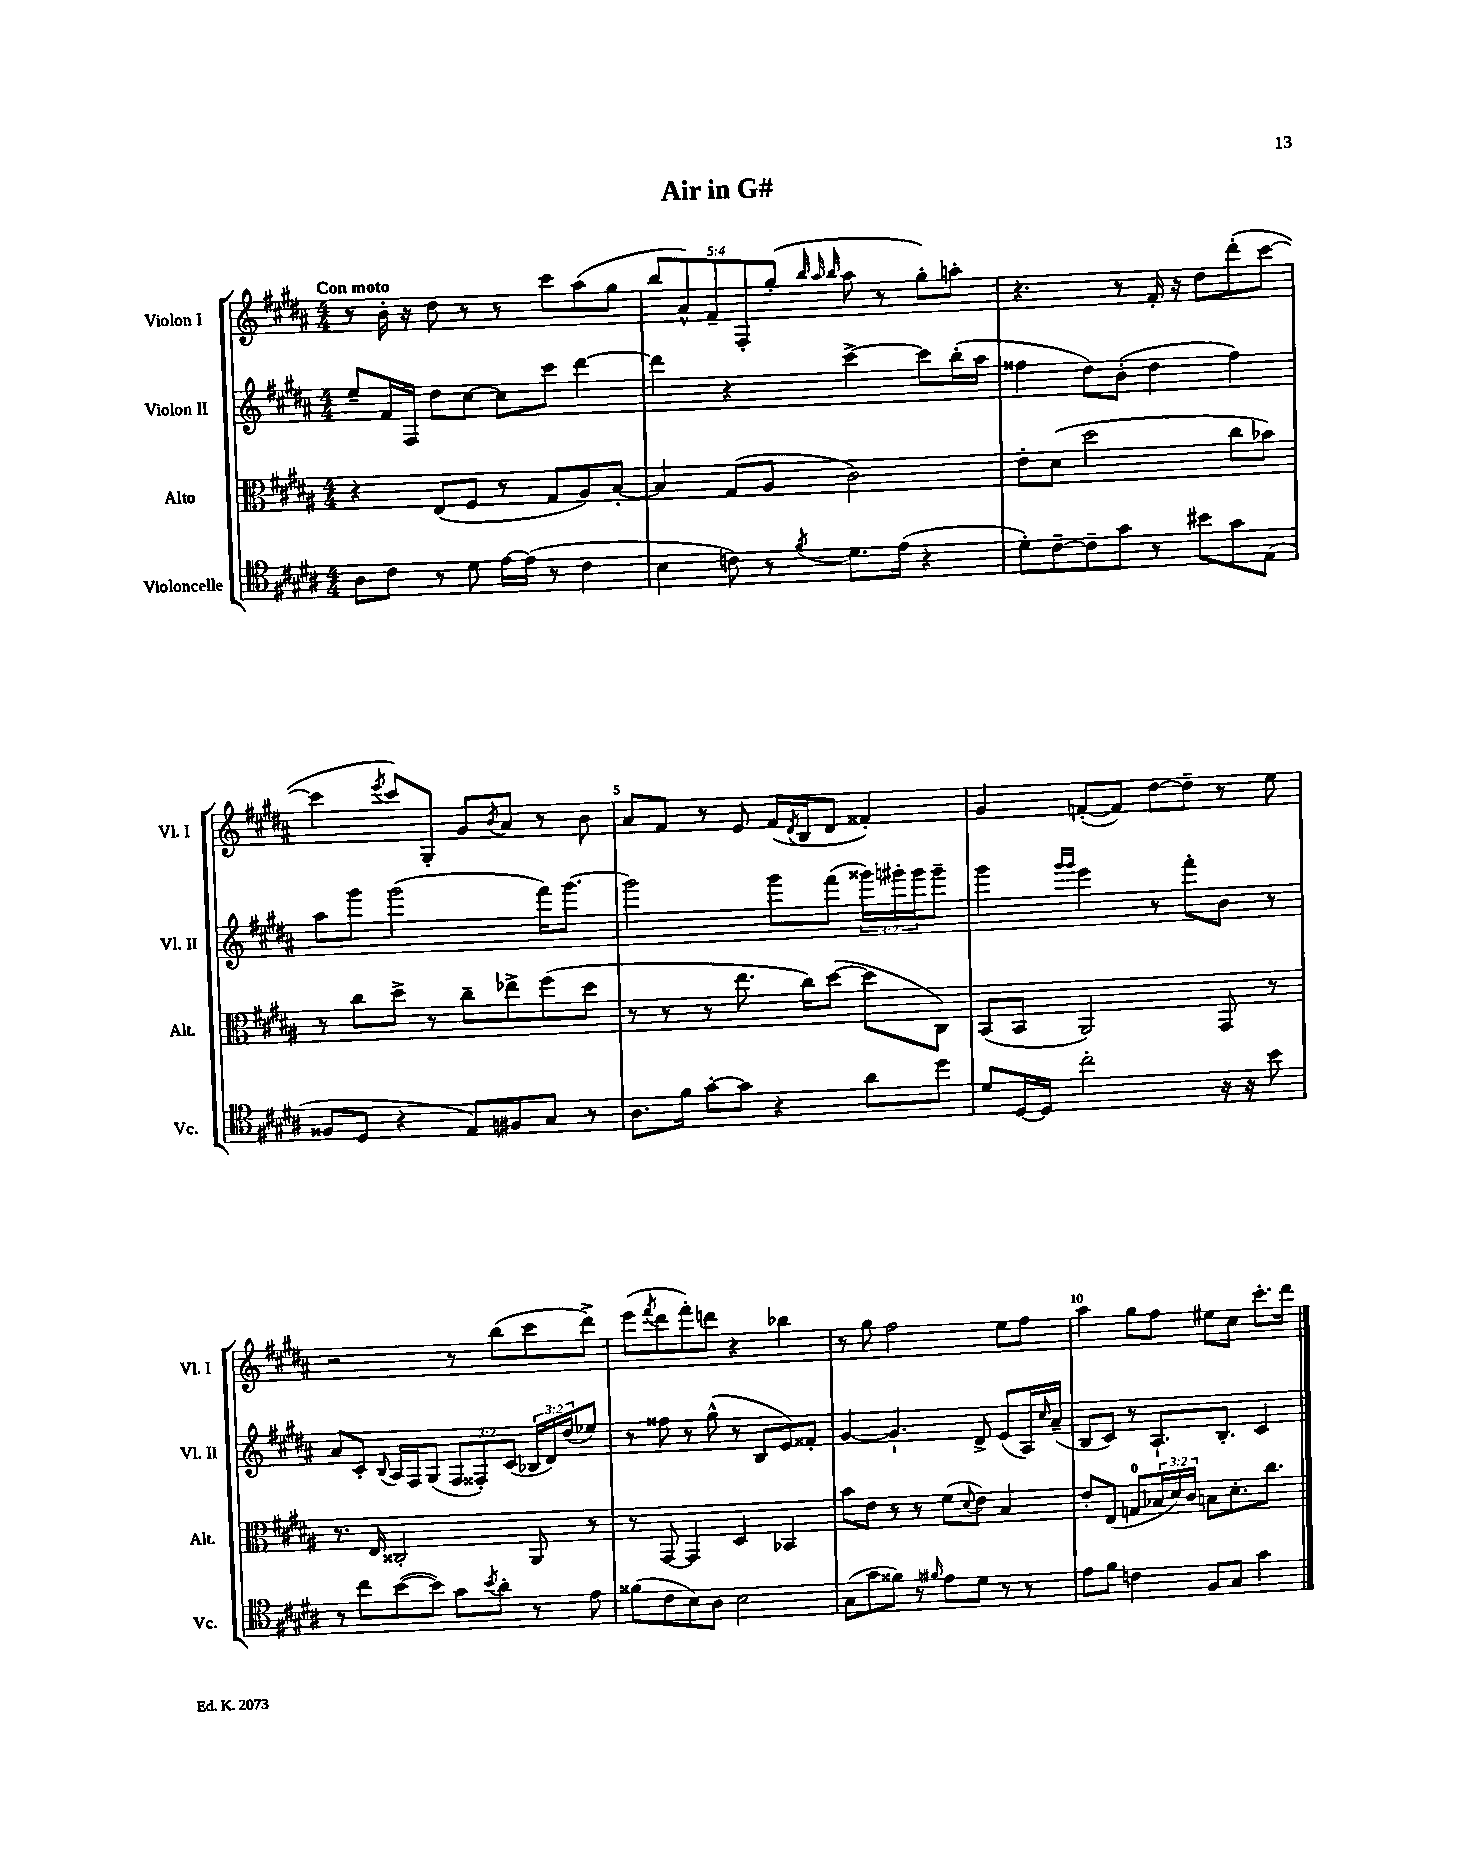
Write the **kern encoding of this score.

**kern	**kern	**kern	**kern
*staff4	*staff3	*staff2	*staff1
*clefC4	*clefC3	*clefG2	*clefG2
*k[f#c#g#d#a#]	*k[f#c#g#d#a#]	*k[f#c#g#d#a#]	*k[f#c#g#d#a#]
*M4/4	*M4/4	*M4/4	*M4/4
8A#	4r	8ee~	8r
8c#	.	16f#	16b'
.	.	16F#	16r
8r	(8E	8dd#	8dd#
8d#	8F#	[8cc#	8r
[16e	8r	8cc#]	8r
(16e]	.	.	.
8r	8G#	8ccc#	8ccc#
4c#	8A#)	[4ddd#	(8aa#
.	[8B'	.	8gg#
=	=	=	=
4B	4B]	4ddd#]	10bb
.	.	.	10a#^^)
.	.	.	10f#~
8c)	(8G#	4r	.
.	.	.	10F#'
8r	8A#	.	.
.	.	.	(10gg#'
.	.	.	32qqbb
.	.	.	32qqaa#
8qf#	.	.	32qqbb
8.d#	2c#)	[4ccc#^	8aa#
.	.	.	8r
(16e	.	.	.
4r	.	8ccc#]	8gg#')
.	.	(16bb'	8aa'
.	.	16aa#	.
=	=	=	=
8d#')	8e'	4ff##	4.r
[8c#~	(8d#	.	.
8c#~]	2dd#	8dd#)	.
8g#	.	(8b'	8r
8r	.	4dd#	16f#'
.	.	.	16r
8b#	.	.	8dd#
8g#	8cc#	4ff##)	(8ddd#'
(8E	8b-)	.	[8ccc#
=	=	=	=
8F##	8r	8aa#	4ccc#]
8D#	8cc#	8ggg#	.
.	.	.	8qeee
4r	8dd#^	(2ggg#	8ccc#)
.	8r	.	8G#'
8E)	8cc#~	.	8g#
.	.	.	8qb
8F#	8ee-^	.	8a#
8G#	(8ff#	16fff#)	8r
.	.	[8.ggg#	.
8r	8dd#	.	8b
=	=	=	=
8.A#	8r	2ggg#]	8a#
.	8r	.	8f#
16f#	.	.	.
[8g#'	8r	.	8r
8g#]	8.ee	.	8e
4r	.	8ggg#	(16f#
.	.	.	8qd#
.	16cc#)	.	16B
.	([8dd#	(8fff#	8d#
8a#	8dd#]	24ggg##)	4f##')
.	.	24ggg#'	.
.	.	24ggg#	.
8dd#	8C#)	8ggg#~	.
=	=	=	=
8d#	(8BB	4ggg#	4g#
[16D#	8BB	.	.
16D#]	.	.	.
.	.	16qqggg#	.
.	.	16qqggg#	.
2cc#'	2AA#)	4eee	([8f'
.	.	.	8f])
.	.	8r	[8dd#
.	.	8fff#'	8dd#~]
16r	8GG#	8b	8r
16r	.	.	.
8b	8r	8r	8ee
=	=	=	=
8r	8.r	8a#	2r
8cc#	.	8c#'	.
.	16E	.	.
.	.	8qqB	.
([8b	2C##'	16A#	.
.	.	16F#	.
8b])	.	(8G#	.
8g#	.	12F#	8r
.	.	12F##')	.
8qb	.	.	.
8a#'	.	.	(8bb
.	.	(12c#	.
8r	8AA#	24B-	8ccc#
.	.	24d#)	.
.	.	(24dd#	.
8e	8r	8ee-)	8ddd#^)
=	=	=	=
(8f##	8r	8r	(8eee
.	.	.	8qfff#
8c#	[8GG#	8ff##	8ddd#
8B)	4GG#]	8r	8fff#')
8A#	.	(8gg#^^	8ddd
2B	4D#	8r	4r
.	.	8B	.
.	4BB-	8e)	4bb-
.	.	8f##'	.
=	=	=	=
(8G#	8b	[4g#	8r
8g#	8e	.	8gg#
8f##)	8r	4.g#`]	2ff#
8r	8r	.	.
16qqf#	.	.	.
8e	(8f#	.	.
.	8qqd#	.	.
8d#	8e)	8d#^	.
8r	4B	(8e	8ee
8r	.	16A#)	8ff#
.	.	16qqcc#	.
.	.	(16a#~	.
=	=	=	=
8e	8e'	8B	4aa#
8f#	(8E	8c#)	.
4c	8G	8r	8gg#
.	24B-	8.A#`	8ff#
.	24d#)	.	.
.	24c#	.	.
8F#	8B	.	8ee#
.	.	8.B'	.
8G#	8.d#'	.	8cc#
4g#	.	4c#	8.ccc#'
.	8.cc#	.	.
.	.	.	16ddd#
==	==	==	==
*-	*-	*-	*-
